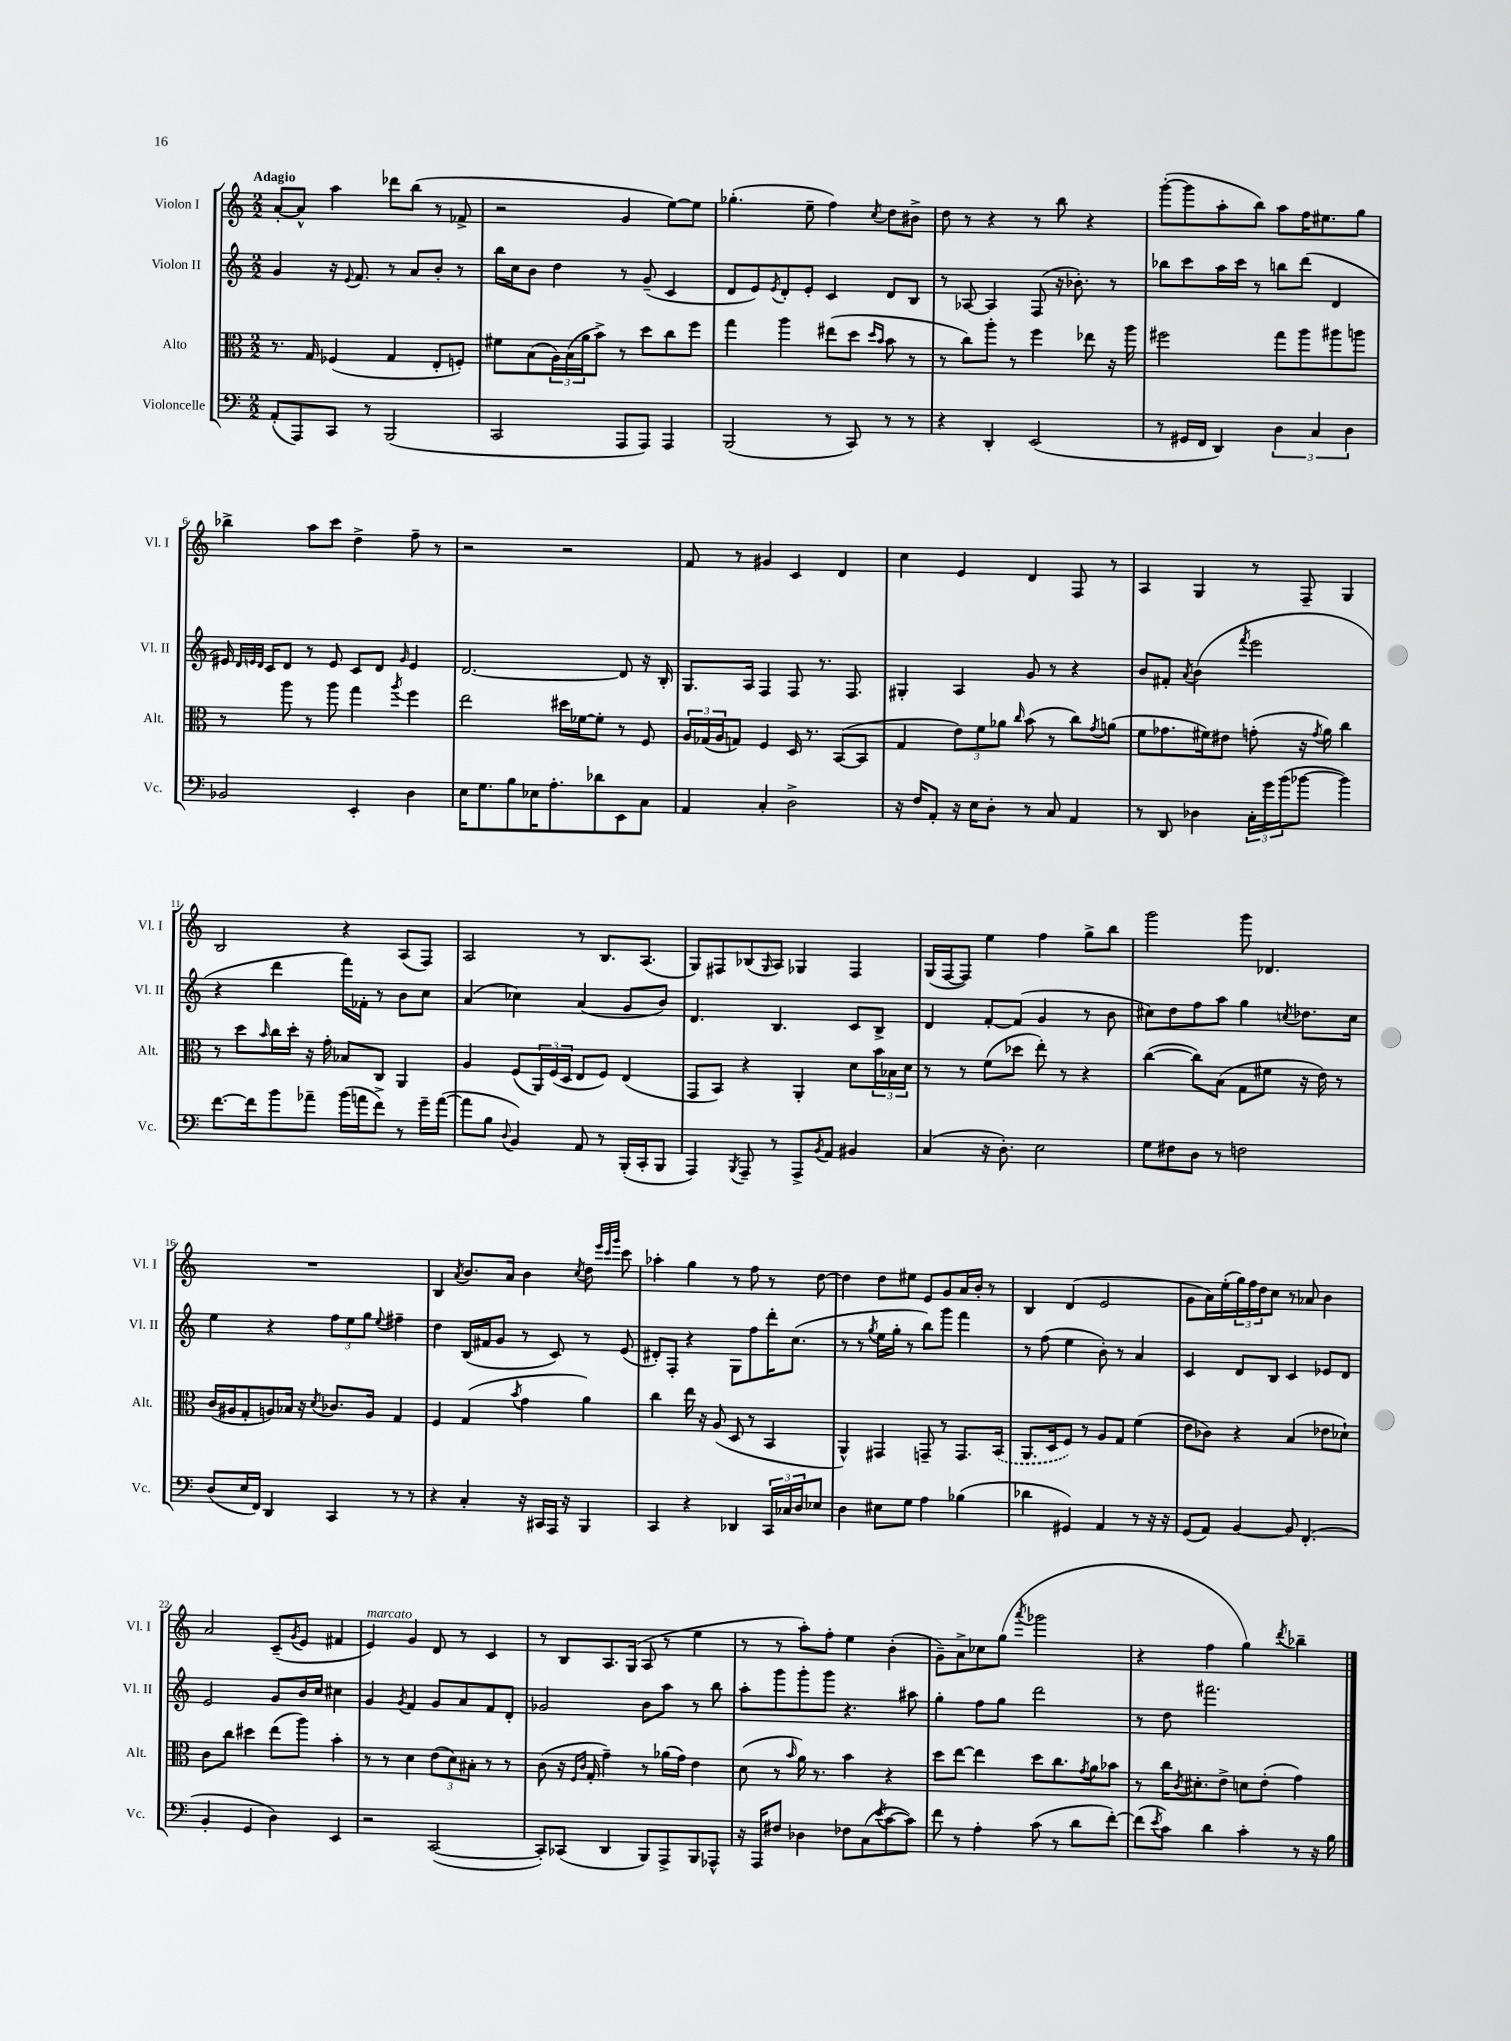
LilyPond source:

<<
\new StaffGroup <<
\new Staff = "s0" \with { instrumentName = "Violon I" shortInstrumentName = "Vl. I" } {
    \clef treble \key c \major \numericTimeSignature \time 2/2 \tempo "Adagio"
    a'8~-. a'8-^ a''4 des'''8 b''8( r8 fes'8-> |
    r2 g'4 e''8~) e''8 |
    ges''4.-.( e''8-- f''4) \acciaccatura { c''8 } d''8 bis'8-> |
    d''8 r8 r4 r8 b''8 r4 |
    g'''8~-.( g'''8 a''8-. b''8) a''8 f''16 eis''8. g''8 |
    bes''4-> a''8 c'''8 d''4-> f''8-- r8 |
    r2 r2 |
    f'8 r8 gis'4 c'4 d'4 |
    c''4 e'4 d'4 f8 r8 |
    a4 g4 r8 f8-- g4 |
    b2 r4 a8( f8) |
    a2 r8 b8. a8.( |
    g8) fis8 bes8( \grace { g16 } a8) ges4 fis4 |
    g16( f16~ f8) e''4 f''4 g''8-> b''8 |
    g'''2 g'''8 des'4. |
    R1 |
    b4 \acciaccatura { a'8 } b'8. a'16 b'4 \acciaccatura { c''8 } d''8 \grace { e'''32 c'''32 g'''32 } c'''8 |
    aes''4-. g''4 r8 f''8 r8 d''8~ |
    d''4 d''8 eis''8 e'8 g'8 a'16 b'16-. r8 |
    b4 d'4( e'2 |
    g'8 a'16) e''16-.( \tuplet 3/2 { g''16) f''16 d''16 } c''8 r8 aes'8 b'4 |
    a'2 c'8--( \acciaccatura { g'8 } e'8 fis'4 |
    e'4^\markup { \italic "marcato" }) g'4 d'8 r8 c'4 |
    r8 b8 a8. g16( a8 r8 e''4 |
    r8 r8 a''8-.) f''8-. e''4 b'4-.( |
    g'8--) a'8-> ces''8 g''8( \acciaccatura { a'''8 } ges'''2 |
    r4 f''4 g''4) \acciaccatura { d'''8 } bes''4-- \bar "|." |
}
\new Staff = "s1" \with { instrumentName = "Violon II" shortInstrumentName = "Vl. II" } {
    \clef treble \key c \major \numericTimeSignature \time 2/2
    g'4 r16 \appoggiatura { e'8 } f'8. r8 a'8 b'8-. r8 |
    b''16 c''16 b'8 d''4 r8 g'8--( c'4 |
    d'8 e'8) \acciaccatura { e'8 } d'8-. e'8-. c'4 d'8 b8 |
    r8 aes8~ aes4 f8( r16 bes'8.-.) r8 |
    bes''8 c'''8 a''16 c'''16 r8 b''8 d'''8( d'4 |
    eis'16) \grace { d'32 e'32 d'32 } c'16 d'8 r8 e'8 c'8 d'8 \grace { g'16 } e'4 |
    d'2.~ d'8 r16 b16-. |
    g8. a16 f4 f8 r8. f8. |
    gis4-. a4 g'8 r8 r4 |
    b'8 fis'8-. \acciaccatura { a'8 } b'4( \acciaccatura { f'''8 } e'''2 |
    r4 d'''4 f'''16) fes'16-. r8 b'8 c''8 |
    a'4( ces''4) a'4( g'8 b'8) |
    d'4. b4. c'8 b8-> |
    d'4 f'8~-. f'8( g'4 r8 b'8 |
    cis''8) d''8 f''8 a''8 g''4 \acciaccatura { c''8 } des''8. c''16 |
    e''4 r4 \tuplet 3/2 { f''8 e''8 g''8 } \appoggiatura { e''8 } fis''4-- |
    d''4 b16( fis'16 g'8 r8 c'8) r8 e'8( |
    dis'8-.) f8-. r4 g8 f''8 d'''16-. c''8.( |
    r8 r8 \acciaccatura { g''8 } e''16 g''16-. r8 b''8) g'''8 f'''4 |
    r8 f''8( e''4 b'8-.) r8 a'4 |
    c'4 d'8 b8 c'4 ees'8 d'8 |
    e'2 g'8 b'16 c''16 cis''4 |
    g'4 \acciaccatura { g'8 } f'4 g'8 a'8 f'8 d'8-. |
    ges'2 b'8 a''8 r8 b''8 |
    a''8-. g'''8 g'''8-. g'''8 r4. ais''8 |
    g''4-. f''8 g''8 d'''2 |
    r8 d''8 fis'''2. \bar "|." |
}
\new Staff = "s2" \with { instrumentName = "Alto" shortInstrumentName = "Alt." } {
    \clef alto \key c \major \numericTimeSignature \time 2/2
    r8. g16 fes4( g4 e8-. f8-.) |
    fis'8 b8( \tuplet 3/2 { a16) b16( a'16 } b'8->) r8 d''8 c''8 f''8 |
    g''4 a''4 eis''8( d''8 \grace { d''16 b'16 } b'8 r8 |
    r8 c''8) a''8-. r8 f''4 ees''8 r16 a''16 |
    fis''2 g''8 a''8 ais''8 a''8 |
    r8 a''8 r8 a''8 g''4 \acciaccatura { a''8 } f''4 |
    e''2 dis''16 fes'16~ fes'8-. r8 f8 |
    \tuplet 3/2 { a16 ges16( a16 } g8) f4 d16 r8. b,8~( b,8 |
    g4 \tuplet 3/2 { e'8) f'8 aes'8 } \grace { c''16 } b'8( r8 c''8) \acciaccatura { g'8 } a'8( |
    f'8 ges'8. fis'16) eis'8 g'8-.( r16 \acciaccatura { g'8 } a'16) c''4 |
    r8 d''8 \grace { b'16 } c''16 d''16-. r16 g'16-. bes8 c8 a,4 |
    a4 f8( \tuplet 3/2 { a,16) f16( d16 } e8 f8) e4( |
    g,8 b,8) r4 a,4-. d'8 \tuplet 3/2 { b'16 bes16 d'16 } |
    r8 r8 f'8( des''8 e''8-.) r8 r4 |
    c''4~( c''8) b8( g8 fis'8 r16 e'16) r8 |
    c'16( ais16 g8-. a8) bes16 r16 \acciaccatura { d'8 } ces'8. a16 g4 |
    f4 g4( \acciaccatura { b'8 } g'4 a'4) |
    c''4 e''16 r16 a8( d8 r8 b,4 |
    a,4-^) gis,4 g,8-- r8 g,8. \once \slurDashed b,16( |
    a,8. d16 f8) r8 a8 g8 f'4( |
    e'8 ces'8) r4 b4( ees'8 des'8-!) |
    c'8 c''8 dis''4 e''8( a''8) b'4-. |
    r8 r8 d'4 \tuplet 3/2 { e'8( d'8) bis8-. } r8 r8 |
    c'8( r16 \grace { f16 c'16 } g16-. g'4--) r8 aes'16( g'16) e'4 |
    d'8( r8 \grace { b'16 } a'16) r8. b'4 r4 |
    d''8 e''8~ e''4 d''8 c''8. \acciaccatura { g'8 } a'16 bes'8 |
    r8 c''16 \acciaccatura { c'8 } dis'8.-. e'8-> d'8 e'8-.( g'4) \bar "|." |
}
\new Staff = "s3" \with { instrumentName = "Violoncelle" shortInstrumentName = "Vc." } {
    \clef bass \key c \major \numericTimeSignature \time 2/2
    a,8-.( a,,8) c,8 r8 b,,2( |
    c,2 a,,8 a,,8) a,,4 |
    b,,2( r8 c,8) r8 r8 |
    r4 d,4-. e,2( |
    r8 gis,16 f,16 d,4) \tuplet 3/2 { d4 c4 d4 } |
    bes,2 e,4-. d4 |
    e16 g8. b8 ees16 a8.-. des'8 e,8 c8 |
    a,4 c4-. d2-> |
    r16 f16 a,8-. r16 e16 d8-. r8 c8 a,4 |
    r8 d,8 des4 \tuplet 3/2 { c16-. g'16 b'16( } bes'8~ bes'4) |
    f'8.~ f'16 b'8 aes'8-- b'16( a'16 f'8->) r8 g'16-- a'16~( |
    a'8 b8 \appoggiatura { d8 } b,4) a,8 r8 b,,16-.( c,16-. b,,8 |
    a,,4) \acciaccatura { b,,8 } a,,8-- r8 a,,8-> \acciaccatura { b,8 } a,8 bis,4 |
    c4( r16 d8.-.) e2 |
    g8 fis8 d8 r8 f2 |
    d8( e16 f,16) d,4 c,4 r8 r8 |
    r4 c4-. r16 cis,16 a,,16 r16 b,,4 |
    c,4 r4 des,4 \tuplet 3/2 { c,16 ces16 d16 } ees8 |
    d4 eis8 g8 a4 bes4( |
    des'4 gis,4) a,4 r8 r16 r16 |
    g,8( a,8) b,4~ b,8 f,4.-.( |
    b,4-. g,4 d4) e,4 |
    r2 c,2~( |
    c,8-.) ces,8( d,4 b,,8) a,,8-> b,,8 aes,,8-^ |
    r16 a,,16 fis8 des4 fes8 c8( \acciaccatura { e'8 } c'8~ c'8) |
    f'8 r8 a4-. c'8( r8 d'8 f'8~-.) |
    f'8( \acciaccatura { e'8 } c'8) d'4 c'4-. r8 r16 b16 \bar "|." |
}
>>
>>
